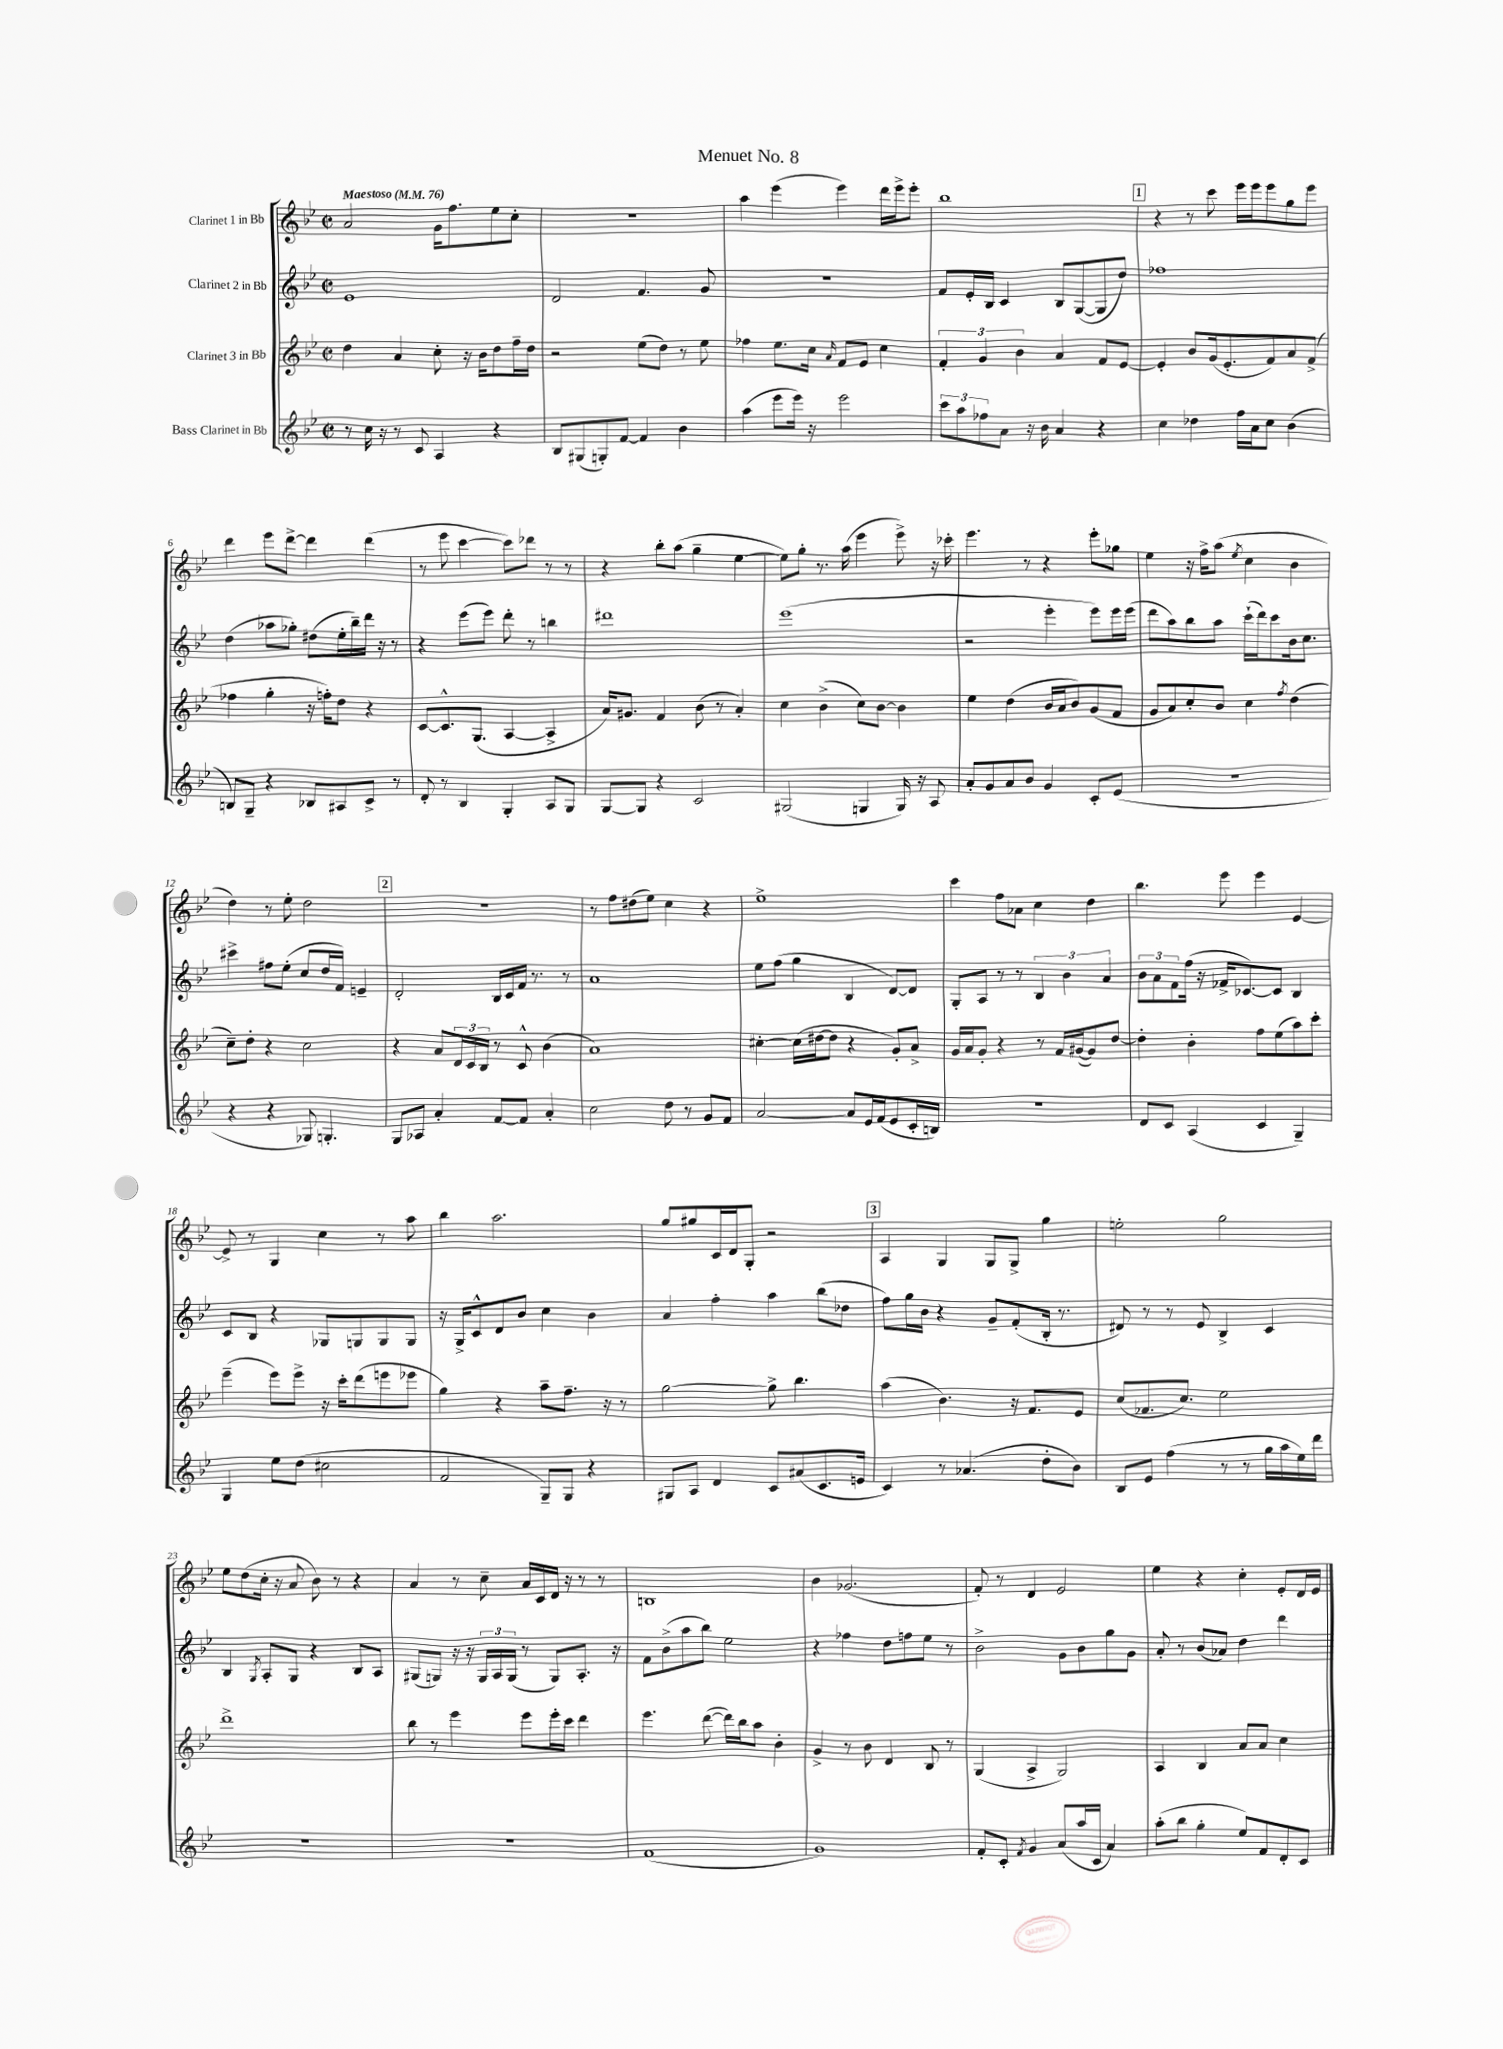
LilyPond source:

\header { title = "Menuet No. 8" }
<<
\new StaffGroup <<
\new Staff = "s0" \with { instrumentName = "Clarinet 1 in Bb" } {
    \clef treble \key bes \major \defaultTimeSignature \time 2/2 \tempo "Maestoso" 4 = 76
    a'2 g'16 f''8. ees''8 c''8-. |
    R1 |
    a''4 ees'''4( ees'''4) d'''16 ees'''16-> ees'''8-. |
    bes''1 |
    \mark \markup { \box "1" } r4 r8 c'''8 ees'''16 ees'''16 ees'''8 g''8 ees'''8 |
    d'''4 ees'''8 d'''8~-> d'''4 d'''4( |
    r8 ees'''8 c'''4~ c'''8) des'''8 r8 r8 |
    r4 bes''8-. a''8( g''4-- ees''4~ |
    ees''8) g''8-. r8. a''16( ees'''4 ees'''8->) r16 ces'''16-. |
    ees'''4. r8 r4 ees'''8-. ges''8 |
    ees''4 r16 f''16-> a''8( \acciaccatura { ees''8 } c''4 bes'4 |
    d''4) r8 ees''8-. d''2 |
    \mark \markup { \box "2" } R1 |
    r8 f''8 dis''8( ees''8) c''4 r4 |
    ees''1-> |
    c'''4 f''8 aes'8 c''4 d''4 |
    bes''4. ees'''8 ees'''4 ees'4~ |
    ees'8-> r8 g4 c''4 r8 a''8 |
    bes''4 a''2. |
    g''8 gis''8 c'16 d'16 g8-. r2 |
    \mark \markup { \box "3" } a4 g4 g8 g8-> g''4 |
    e''2-. g''2 |
    ees''8 d''8( c''16-. r16 a'8 bes'8) r8 r4 |
    a'4 r8 c''8-- a'16 c'16 d'16 r16 r8 r8 |
    b1 |
    bes'4 ges'2.( |
    f'8-.) r8 d'4 ees'2 |
    ees''4 r4 c''4-. ees'8-. d'16 ees'16 \bar "|." |
}
\new Staff = "s1" \with { instrumentName = "Clarinet 2 in Bb" } {
    \clef treble \key bes \major \defaultTimeSignature \time 2/2
    ees'1 |
    d'2 f'4. g'8 |
    r1 |
    f'8 ees'16-. bes16 c'4 bes8 g8~( g8 d''8) |
    \mark \markup { \box "1" } fes''1 |
    d''4( aes''8 ges''8-.) dis''8( ees''16-. bes''16--) d'''16 r16 r8 |
    r4 ees'''8( ees'''8) d'''8-. r8 b''4 |
    dis'''1 |
    ees'''1( |
    r2 ees'''4-. ees'''8) ees'''16 ees'''16( |
    d'''8 a''8) bes''8 a''8 c'''16-!( d'''16) c'''8 bes'16 c''8. |
    cis'''4-> fis''8 ees''8-.( c''8 d''16 f'16) e'4-- |
    \mark \markup { \box "2" } d'2-. bes16 c'16 f'16 r8. r8 |
    a'1 |
    ees''8 f''8( g''4 bes4 d'8~) d'8 |
    g8-. a8 r8 r8 \tuplet 3/2 { bes4 bes'4 a'4 } |
    \tuplet 3/2 { bes'8 a'8 f'8 } f''16( r16 fes'16-> ces'8.~) ces'8 bes4 |
    c'8 bes8 r4 ges8 g8 g8 g8 |
    r16 g16-> c'8-^ d'8 bes'8 c''4 bes'4 |
    a'4 f''4-. a''4 bes''8( des''8 |
    \mark \markup { \box "3" } f''8) g''16 bes'16 r4 g'8-- f'8-.( bes16-. r8. |
    dis'8) r8 r8 ees'8 bes4-> c'4 |
    bes4 \acciaccatura { g8 } a8-. g8 r4 bes8 a8 |
    gis8( g8) r16 r16 \tuplet 3/2 { g16 a16 g16( } r8 g8) a8.-. r16 |
    f'8 bes'8->( a''8 bes''8) ees''2 |
    r4 fes''4 d''8 f''8 ees''8 r8 |
    bes'2-> g'8 bes'8 g''8 g'8 |
    a'8-. r8 bes'8( aes'8) d''4 d'''4 \bar "|." |
}
\new Staff = "s2" \with { instrumentName = "Clarinet 3 in Bb" } {
    \clef treble \key bes \major \defaultTimeSignature \time 2/2
    d''4 a'4 c''8-. r16 bes'16 d''8 f''16-- d''16 |
    r2 ees''8( d''8) r8 ees''8 |
    fes''4 ees''8. c''16 \grace { a'16 } f'8 ees'8 c''4 |
    \tuplet 3/2 { f'4-. g'4 bes'4 } a'4 f'8 ees'8~ |
    \mark \markup { \box "1" } ees'4-. bes'8 g'16( ees'8.-. f'8) a'8 f'8->( |
    fes''4 g''4-. r16 f''16-.) d''8 r4 |
    c'8~ c'8.-^ g8.( a4~ a4-> |
    a'16) gis'8. f'4 bes'8( r8 a'4-.) |
    c''4 bes'4->( c''8) bes'8~ bes'4 |
    ees''4 d''4( bes'16 a'16 bes'8) g'8( f'8 |
    g'8 a'8) c''8-. bes'8 c''4 \acciaccatura { f''8 } d''4( |
    c''8--) d''8-. r4 c''2 |
    \mark \markup { \box "2" } r4 a'8 \tuplet 3/2 { d'16 c'16 bes16 } r8 c'8-^ bes'4( |
    a'1) |
    cis''4~-. cis''16( dis''16~ dis''8 r4 g'8-.) a'8-> |
    g'16 a'16 g'8-. r4 r8 f'16 gis'16~( gis'8) d''8~ |
    d''4-. bes'4-. f''8 ees''8( a''8) c'''8-. |
    ees'''4--( ees'''8) ees'''8-> r16 c'''16-. d'''8( e'''8 ees'''8 |
    g''4) r4 a''8-- f''8.-- r16 r8 |
    g''2~ g''8-> bes''4. |
    \mark \markup { \box "3" } a''4( bes'4.) r16 f'8. ees'8 |
    c''8( fes'8. c''8.) ees''2 |
    d'''1-> |
    bes''8 r8 ees'''4 ees'''8 ees'''16-. c'''16 d'''4 |
    ees'''4. d'''8~( d'''16) bes''16 a''8 bes'4-. |
    g'4-> r8 bes'8 d'4 bes8 r8 |
    g4( a4-> g2) |
    a4 bes4 a'8 a'8 c''4 \bar "|." |
}
\new Staff = "s3" \with { instrumentName = "Bass Clarinet in Bb" } {
    \clef treble \key bes \major \defaultTimeSignature \time 2/2
    r8 c''16 r16 r8 c'8 a4 r4 |
    bes8 gis8( g8-.) f'8~ f'4 bes'4 |
    a''4( ees'''8 ees'''16) r16 ees'''2 |
    \tuplet 3/2 { c'''8 a''8 fes''8 } a'8 r16 bes'16 a'4 r4 |
    \mark \markup { \box "1" } c''4 des''4 f''16 a'16 c''8 bes'4( |
    b8) g8-- r4 bes8 ais8 c'8-> r8 |
    d'8-. r8 bes4 g4-. a8 g8 |
    g8~ g8 r4 c'2 |
    gis2( g4 g16) r16 a8 |
    a'8-. g'8 a'8 bes'8 g'4 c'8-. ees'8( |
    r1 |
    r4 r4 ges8) g4.-. |
    \mark \markup { \box "2" } g8 aes8 a'4-. f'8~ f'8 a'4-. |
    c''2 d''8 r8 g'8 f'8 |
    a'2~ a'8 ees'16 f'16( ees'8 c'16-. b16) |
    R1 |
    d'8 c'8 a4( c'4 g4--) |
    g4 ees''8 d''8( cis''2 |
    f'2 g8--) g8 r4 |
    gis8 a8 d'4 c'8 ais'8( c'8. e'16 |
    \mark \markup { \box "3" } c'4) r8 aes'4.( d''8-. bes'8) |
    bes8 ees'8 f''4( r8 r8 g''16 a''16 ees''16) d'''16 |
    R1 |
    R1 |
    f'1( |
    g'1) |
    f'8-. c'8-. \acciaccatura { f'8 } g'4 a'8( a''16 c'16 a'4) |
    a''8-.( bes''8 g''4-. ees''8) f'8 d'8-. c'8 \bar "|." |
}
>>
>>
